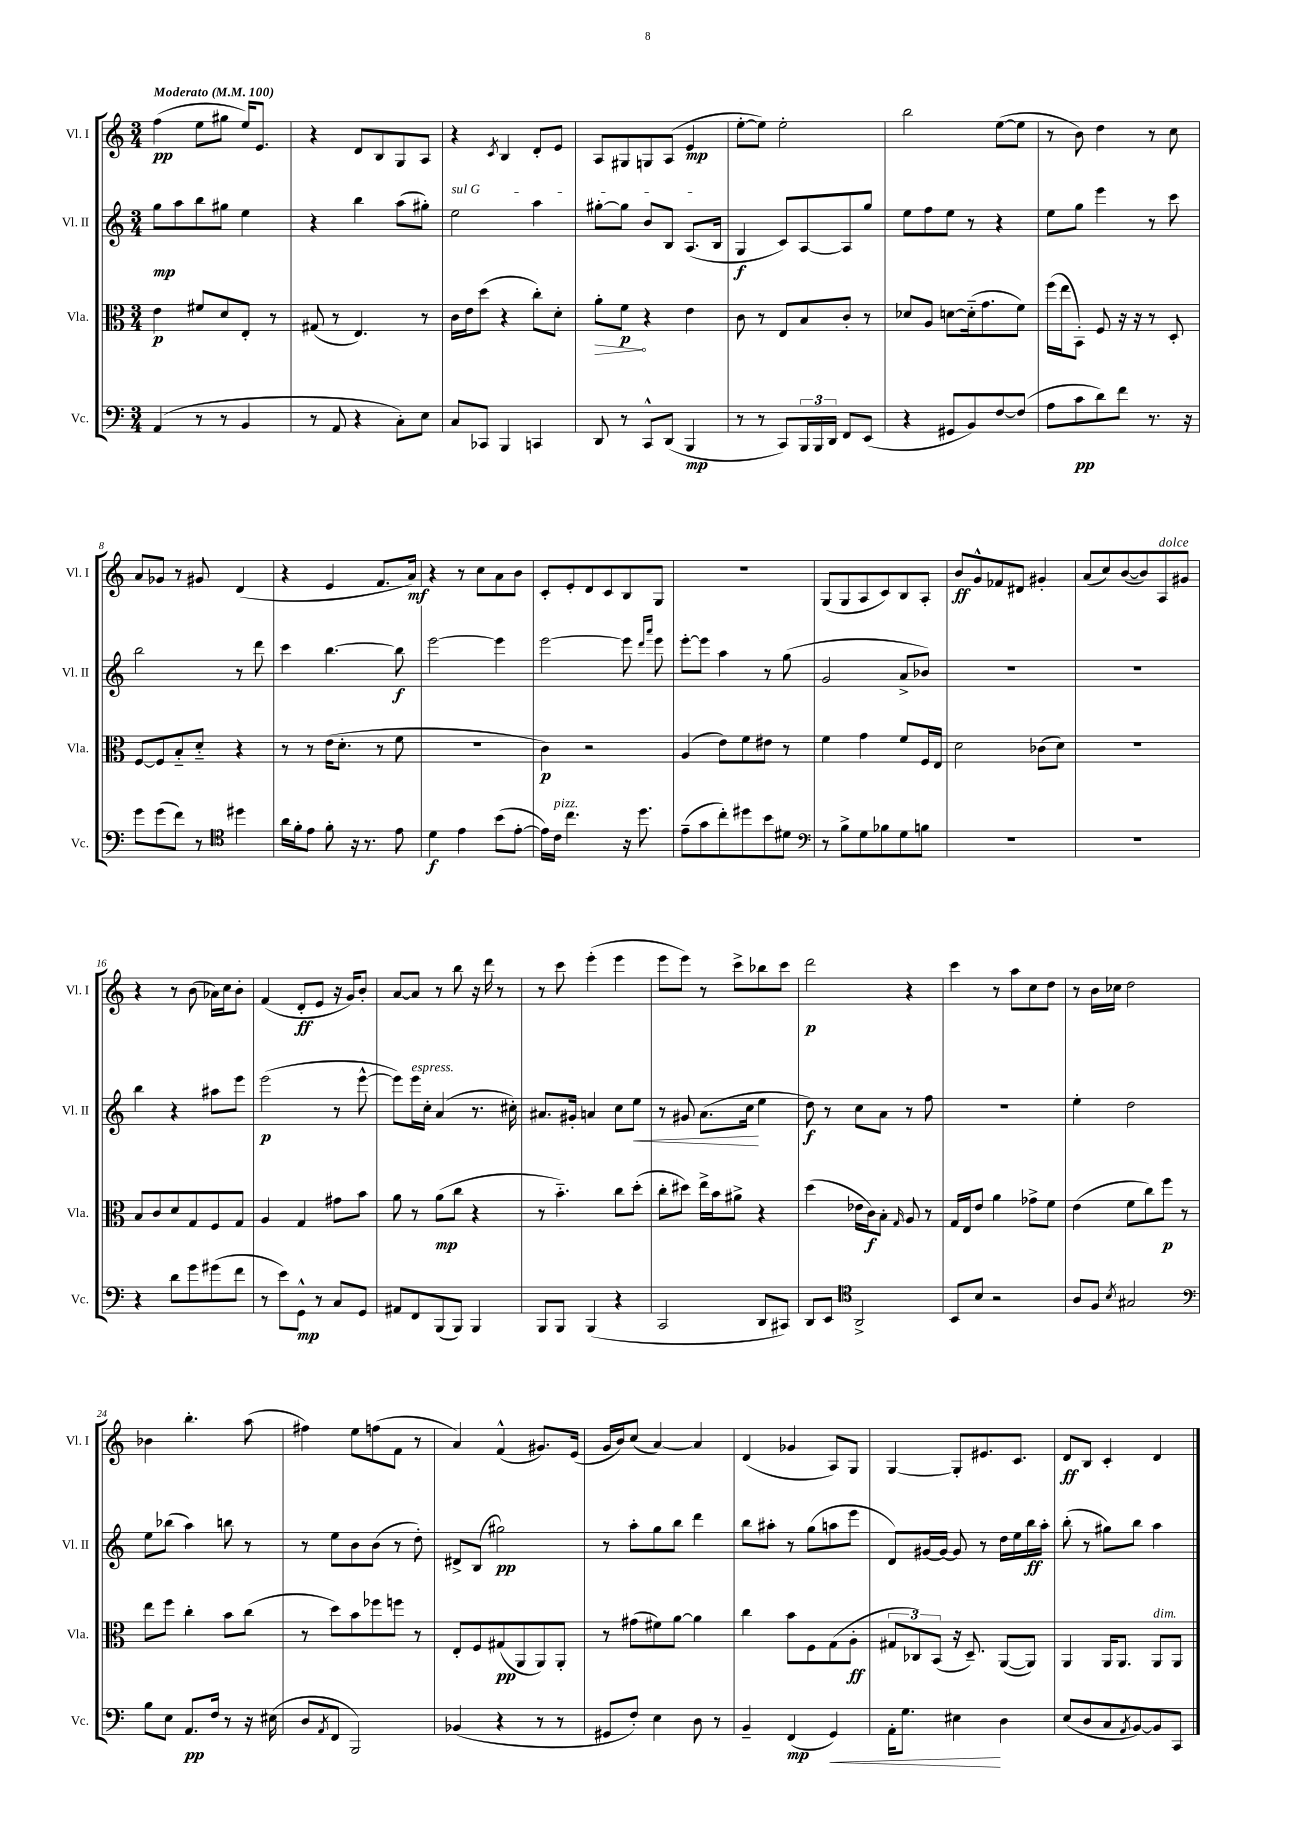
<<
\new StaffGroup <<
\new Staff = "s0" \with { instrumentName = "Vl. I" shortInstrumentName = "Vl. I" } {
    \clef treble \key c \major \numericTimeSignature \time 3/4 \tempo "Moderato" 4 = 100
    f''4\pp( e''8 gis''8 e''16) e'8. |
    r4 d'8 b8 g8 a8 |
    r4 \acciaccatura { c'8 } b4 d'8-. e'8 |
    a8 gis8 g8 a8( e'4\mp |
    e''8~-. e''8) e''2-. |
    b''2 e''8~( e''8 |
    r8 b'8) d''4 r8 c''8 |
    a'8 ges'8 r8 gis'8 d'4( |
    r4 e'4 f'8. a'16\mf) |
    r4 r8 c''8 a'8 b'8 |
    c'8-. e'8-. d'8 c'8 b8 g8 |
    R2. |
    g8( g8 a8 c'8) b8 a8-. |
    b'8\ff g'8-^ fes'8 dis'8 gis'4-. |
    a'8( c''8) b'8~( b'8) a8^\markup { \italic "dolce" } gis'8 |
    r4 r8 b'8( aes'16) c''16 b'8-. |
    f'4( d'8-.\ff e'8 r16 g'16) b'8-. |
    a'8~ a'8 r8 b''8 r16 d'''16 r8 |
    r8 c'''8 e'''4-.( e'''4 |
    e'''8 e'''8) r8 c'''8-> bes''8 c'''8 |
    d'''2\p r4 |
    c'''4 r8 a''8 c''8 d''8 |
    r8 b'16 ces''16 d''2 |
    bes'4 b''4.-. a''8( |
    fis''4) e''8 f''8( f'8 r8 |
    a'4) f'4-^( gis'8.) e'16( |
    g'16 b'16) c''8( a'4~) a'4 |
    d'4( ges'4 a8) g8 |
    g4~ g8-. eis'8. c'8. |
    d'8\ff b8 c'4-. d'4 \bar "|." |
}
\new Staff = "s1" \with { instrumentName = "Vl. II" shortInstrumentName = "Vl. II" } {
    \clef treble \key c \major \numericTimeSignature \time 3/4
    g''8\mp a''8 b''8 gis''8 e''4 |
    r4 b''4 a''8( gis''8-.) |
    \once \override TextSpanner.bound-details.left.text = \markup { \italic "sul G" } e''2\startTextSpan a''4 |
    gis''8~-. gis''8 b'8 b8 a8.( b16\stopTextSpan |
    g4\f c'8) a8~ a8 g''8 |
    e''8 f''8 e''8 r8 r4 |
    e''8 g''8 e'''4 r8 c'''8 |
    b''2 r8 d'''8 |
    c'''4 b''4.~ b''8\f |
    e'''2~ e'''4 |
    e'''2~ e'''8 \grace { d'''16 a'''16 } e'''8 |
    e'''8~-. e'''8 a''4 r8 g''8( |
    g'2 a'8-> bes'8) |
    R2. |
    R2. |
    b''4 r4 ais''8 e'''8 |
    e'''2\p( r8 e'''8~-^ |
    e'''8) e'''16^\markup { \italic "espress." } c''16-. a'4( r8. cis''16-.) |
    ais'8. gis'16-. a'4 c''8 e''8\< |
    r8 gis'8 a'8.( c''16\! e''4 |
    d''8\f) r8 c''8 a'8 r8 f''8 |
    R2. |
    e''4-. d''2 |
    e''8 bes''8( a''4) b''8 r8 |
    r8 e''8 b'8 b'8( r8 d''8-.) |
    dis'8-> b8( gis''2\pp) |
    r8 a''8-. g''8 b''8 d'''4 |
    b''8 ais''8-. r8 g''8( a''8 e'''8 |
    d'8) gis'16~ gis'16~ gis'8 r8 d''16 e''16 b''16\ff a''16-. |
    b''8-.( r8 gis''8) b''8 a''4 \bar "|." |
}
\new Staff = "s2" \with { instrumentName = "Vla." shortInstrumentName = "Vla." } {
    \clef alto \key c \major \numericTimeSignature \time 3/4
    e'4\p fis'8 d'8 e8-. r8 |
    gis8( r8 e4.) r8 |
    c'16 e'16 d''8( r4 c''8-.) d'8-. |
    \once \override Hairpin.circled-tip = ##t a'8-.\> f'8\p\! r4 e'4 |
    c'8 r8 e8 b8 c'8-. r8 |
    des'8 a8 d'8~ d'16-_( g'8. f'8) |
    f''16( e''16 b,8-.) f8 r16 r16 r8 d8-. |
    f8~ f8 b8-_ d'8-_ r4 |
    r8 r8 e'16( d'8.-. r8 f'8 |
    R2. |
    c'4\p) r2 |
    a4( e'8) f'8 eis'8 r8 |
    f'4 g'4 f'8 f16 e16 |
    d'2 ces'8( d'8) |
    R2. |
    b8 c'8 d'8 g8 f8 g8 |
    a4 g4 gis'8 b'8 |
    a'8 r8 a'8\mp( c''8 r4 |
    r8 b'4.-_) c''8 d''8-.( |
    c''8-. dis''8) e''16-> b'16 ais'8-> r4 |
    d''4( ees'16 c'16\f) b8-. \grace { g16 } a8 r8 |
    g16 e16 e'8 a'4 ges'8-> f'8 |
    e'4( f'8 c''8) f''8\p r8 |
    e''8 f''8 c''4-. b'8 c''8( |
    r8 d''8) b'8 fes''8 f''8 r8 |
    e8-. f8 gis8\pp( a,8 a,8) a,8-. |
    r8 gis'8( fis'8) a'8~ a'4 |
    c''4 b'8 f8 g8( a8-.\ff |
    \tuplet 3/2 { gis8 ces8) b,8( } r16 d8.--) a,8~( a,8) |
    a,4 a,16 a,8. a,8^\markup { \italic "dim." } a,8 \bar "|." |
}
\new Staff = "s3" \with { instrumentName = "Vc." shortInstrumentName = "Vc." } {
    \clef bass \key c \major \numericTimeSignature \time 3/4
    a,4( r8 r8 b,4 |
    r8 a,8 r4 c8-.) e8 |
    c8 ces,8 b,,4 c,4 |
    d,8 r8 c,8-^ d,8( b,,4\mp |
    r8 r8 c,8) \tuplet 3/2 { b,,16 b,,16 d,16 } f,8 e,8( |
    r4 gis,8 b,8) f8~ f8( |
    a8 c'8\pp d'8) f'8 r8. r16 |
    g'8 g'8( f'8) r8 \clef tenor dis''4 |
    a'16 f'16-. e'8 f'8-. r16 r8. e'8 |
    d'4\f e'4 b'8( e'8~-. |
    e'16) c'16^\markup { \italic "pizz." } c''4. r16 d''8. |
    e'8--( g'8 c''8-.) dis''8 b'8 dis'8 |
    \clef bass r8 b8-> g8 bes8 g8 b8 |
    R2. |
    R2. |
    r4 d'8 g'8 gis'8( f'8 |
    r8 e'8) g,8-^\mp r8 c8 g,8 |
    ais,8 f,8 b,,8( b,,8) b,,4 |
    b,,8 b,,8 b,,4( r4 |
    c,2 d,8 cis,8) |
    d,8 e,8 \clef tenor a,2-> |
    b,8 b8 r2 |
    a8 f8 \acciaccatura { b8 } gis2 |
    \clef bass b8 e8 a,8.\pp f16 r8 r16 eis16( |
    d8 \acciaccatura { a,8 } f,8 b,,2) |
    bes,4( r4 r8 r8 |
    gis,8 f8-.) e4 d8 r8 |
    b,4-- f,4\mp( g,4\<) |
    a,16-. g8. eis4\! d4 |
    e8( d8 c8 \acciaccatura { a,8 } b,8~) b,8 c,8 \bar "|." |
}
>>
>>
